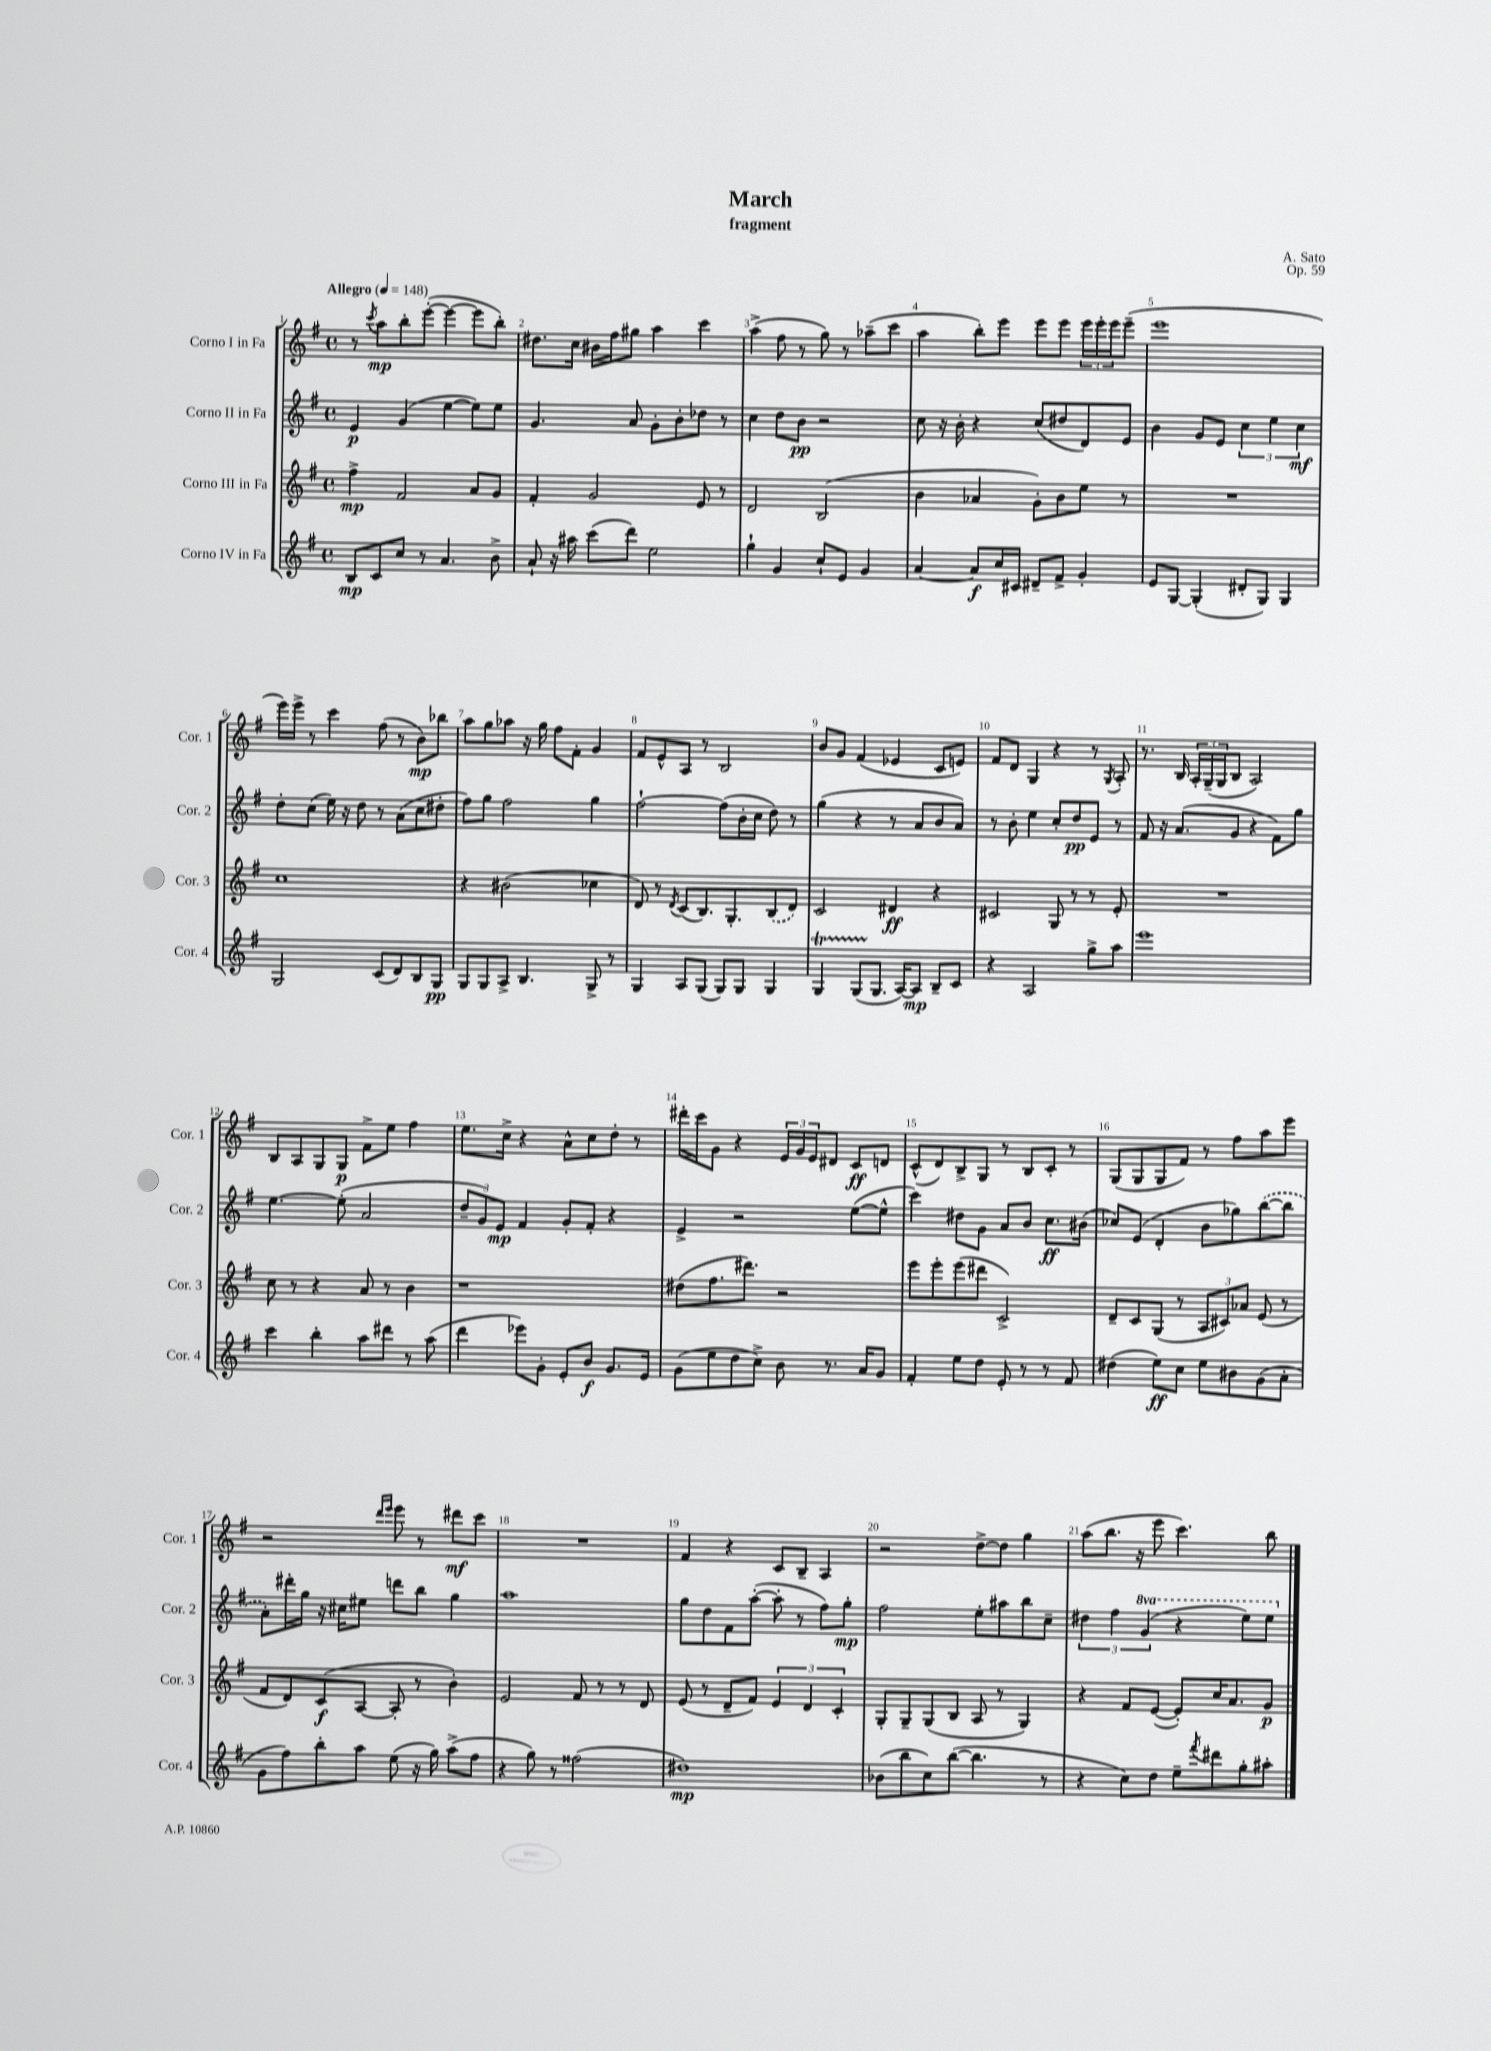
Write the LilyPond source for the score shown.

\header { title = "March" composer = "A. Sato" subtitle = "fragment" opus = "Op. 59" }
<<
\new StaffGroup <<
\new Staff = "s0" \with { instrumentName = "Corno I in Fa" shortInstrumentName = "Cor. 1" } {
    \clef treble \key g \major \defaultTimeSignature \time 4/4 \tempo "Allegro" 4 = 148
    r8 \acciaccatura { c'''8 } a''8\mp b''8-. e'''8~-.( e'''4~ e'''8 b''8-.) |
    dis''8. c''16 bis'16 fis''16 gis''8 a''4 c'''4 |
    a''4->( fis''8 r8 g''8) r8 aes''8--( c'''8 |
    a''4 b''8-.) e'''8 e'''8 e'''8 \tuplet 3/2 { e'''16 e'''16-. e'''16 } e'''8--( |
    e'''1 |
    e'''16) e'''16-> r8 c'''4 fis''8( r8 b'8\mp) bes''8 |
    a''8 g''8 aes''8 r16 g''16 fis''8 fis'8-. g'4 |
    fis'8 e'8-^ a8 r8 b2 |
    b'8 g'8 fis'4( ees'4 c'8 e'8) |
    fis'8 d'8 g4 r4 r8 \acciaccatura { g8 } a8-. |
    r8. b16 \tuplet 3/2 { a16-. g16--( g16 } b8 a2) |
    b8 a8 g8 g8\p fis'8-> e''8 fis''4 |
    e''8. c''16-> r4 a'8-^ c''8 d''8-. r8 |
    dis'''16-. c'''16 g'8 r4 \tuplet 3/2 { e'16 g'16 e'16 } dis'8 c'8\ff d'8 |
    c'8-^( d'8) b8-> g8 r8 b8 c'8-. r8 |
    g8( g8 g8 fis'8) r8 fis''8 a''8 e'''8 |
    r2 \grace { d'''16 e'''16 } e'''8 r8 dis'''8\mf c'''8 |
    R1 |
    fis'4 r4 c'8 b8-- a4 |
    r2 d''8~-> d''8 g''4 |
    a''8( b''8. r16 e'''8 c'''4.) b''8 \bar "|." |
}
\new Staff = "s1" \with { instrumentName = "Corno II in Fa" shortInstrumentName = "Cor. 2" } {
    \clef treble \key g \major \defaultTimeSignature \time 4/4 \set Staff.ottavationMarkups = #ottavation-simple-ordinals
    e'4\p g'4( e''4~ e''8) e''8 |
    g'4. a'8 g'8-. b'8-. des''8 r8 |
    c''4 d''8 b'8\pp r2 |
    c''8 r16 b'16-. r4 c''8( dis''8 d'8) e'8 |
    b'4 g'8 e'8 \tuplet 3/2 { c''4 e''4 c''4\mf } |
    d''8-. c''8( e''16) r16 d''8 r8 a'8( c''8 dis''8-. |
    fis''8) g''8 fis''2 g''4 |
    fis''2~-! fis''8( b'16-. c''16 d''8) r8 |
    g''4( r4 r8 a'8 b'8 a'8) |
    r8 b'8-. e''4 c''8-. d''8\pp e'8 r8 |
    fis'8 r16 a'8.( g'8 r4 fis'8) g''8 |
    e''4.~ e''8-.( a'2 |
    \tuplet 3/2 { d''8-- g'8) e'8\mp } fis'4 g'8-. fis'8-. r4 |
    e'4-> r2 e''8~( e''8-^ |
    c'''4) dis''8 g'8 a'8 b'8 c''8.\ff bis'16( |
    ces''8) e'8( d'4-. b'8 ges''8) \once \slurDashed b''8~( b''8 |
    a'8-.) dis'''16-. g''16 r16 cis''16 eis''8 d'''8 b''8 g''4 |
    a''1 |
    g''8 d''8 fis'8 a''8~-.( a''8-. r8 fis''8) g''8-.\mp |
    fis''2 e''8-. ais''8 b''8 c''8-- |
    \tuplet 3/2 { dis''4 fis''4 \ottava #1 g''4( } r4 e'''8) e'''8 \ottava #0 \bar "|." |
}
\new Staff = "s2" \with { instrumentName = "Corno III in Fa" shortInstrumentName = "Cor. 3" } {
    \clef treble \key g \major \defaultTimeSignature \time 4/4
    fis''4->\mp fis'2 a'8 g'8 |
    fis'4-. g'2 e'8 r8 |
    d'2 b2( |
    b'4 aes'4 g'8-.) b'8 e''8 r8 |
    R1 |
    c''1 |
    r4 bis'2( ces''4 |
    d'8) r8 \acciaccatura { d'8 } c'8( b8.) g8.-. \once \slurDashed b8( d'8) |
    c'2 dis'4\ff r4 |
    cis'2 g8 r8 r8 e'8-. |
    R1 |
    c''8 r8 r4 a'8 r8 b'4 |
    r1 |
    dis''8( fis''8. dis'''8.) r2 |
    e'''8 e'''8-. e'''8( dis'''8 c'2->) |
    d'8-- c'8 g8( r8 \tuplet 3/2 { a8 cis'8) aes'8 } e'8( r8 |
    fis'8 d'8) c'8\f( a8~ a8-. r8 b'4-.) |
    e'2 fis'8 r8 r8 d'8 |
    e'8( r8 d'8-- fis'8) \tuplet 3/2 { e'4 d'4 c'4-. } |
    g8-. g8-- g8( b8 a8 r8 g4) |
    r4 fis'8 e'8~( e'8-.) c''16 a'8. g'8\p \bar "|." |
}
\new Staff = "s3" \with { instrumentName = "Corno IV in Fa" shortInstrumentName = "Cor. 4" } {
    \clef treble \key g \major \defaultTimeSignature \time 4/4
    b8\mp c'8 c''8 r8 a'4. b'8-> |
    a'8-! r16 ais''16 c'''8( d'''8) e''2 |
    g''4-! g'4 c''8-! e'8 g'4 |
    a'4~ a'8\f c''16 cis'16 dis'8-- fis'8-> g'4-. |
    e'8 g8~ g4-.( dis'8-. g8) g4 |
    g2 c'8( d'8) b8 g8\pp |
    g8 g8 a8-> b4. g8-> r8 |
    g4 a8 g8( g8) g8 g4 |
    g4\startTrillSpan g8( g8.\stopTrillSpan a16~) a8\mp b8-- c'8 |
    r4 a2 g''8-> a''8 |
    e'''1 |
    c'''4 b''4-. a''8 dis'''8 r8 a''8( |
    d'''4 ees'''8) g'8-. e'8-. b'8\f g'8. e'16 |
    g'8( e''8 d''8 c''8->) b'8 r8. a'16 g'8 |
    fis'4-. e''8 d''8 e'8-. r8 r8 fis'8 |
    dis''4( e''8\ff) c''8 e''8 bis'8 g'8( a'8-. |
    g'8 fis''8) b''8-. a''8 e''8( r16 g''16) a''8->( fis''8 |
    r4 g''8) r8 fisis''2( |
    dis''1\mp) |
    bes'8( b''8 c''8) b''8~( b''4. r8 |
    r4 c''8) d''8 e''8-- \acciaccatura { fis'''8 } dis'''8 g''8-. ais''8-. \bar "|." |
}
>>
>>
\layout { \context { \Score \override BarNumber.break-visibility = ##(#f #t #t) barNumberVisibility = #all-bar-numbers-visible } }
